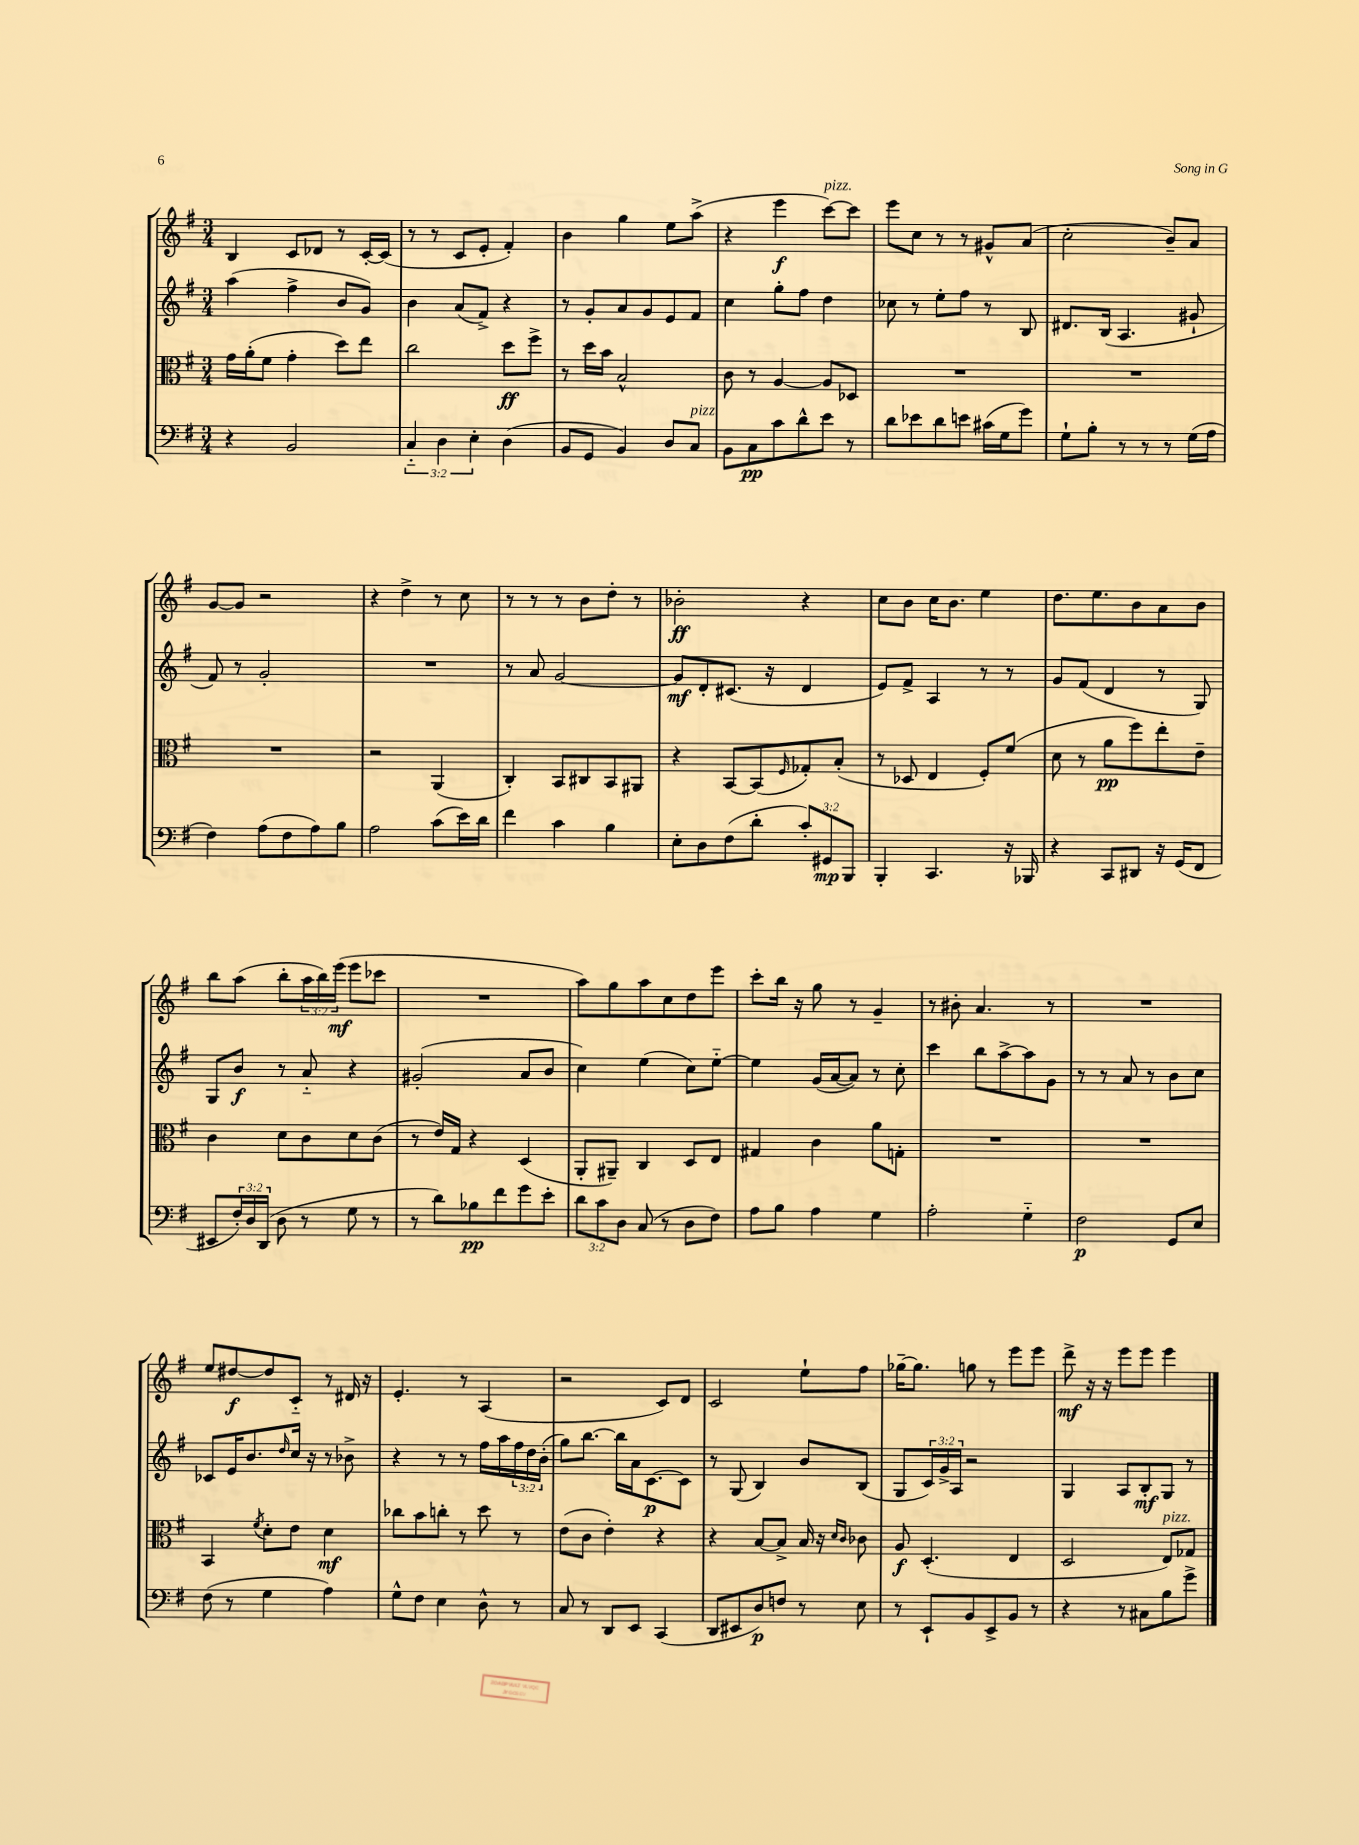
<<
\new StaffGroup <<
\new Staff = "s0" {
    \clef treble \key g \major \numericTimeSignature \time 3/4 \override Staff.TupletNumber.text = #tuplet-number::calc-fraction-text
    b4 c'8 des'8 r8 c'16~-. c'16( |
    r8 r8 c'8 e'8-. fis'4-.) |
    b'4 g''4 e''8 a''8->( |
    r4 e'''4\f c'''8~^\markup { \italic "pizz." }) c'''8 |
    e'''8 c''8 r8 r8 gis'8-^ a'8( |
    c''2-. b'8--) a'8 |
    g'8~ g'8 r2 |
    r4 d''4-> r8 c''8 |
    r8 r8 r8 b'8 d''8-. r8 |
    bes'2-.\ff r4 |
    c''8 b'8 c''16 b'8. e''4 |
    d''8. e''8. b'8 a'8 b'8 |
    b''8 a''8( b''8-. \tuplet 3/2 { a''16 b''16) e'''16\mf( } e'''8 ces'''8 |
    R2. |
    a''8) g''8 a''8 c''8 d''8 e'''8 |
    c'''8-. b''16 r16 g''8 r8 g'4-- |
    r8 bis'8-. a'4. r8 |
    R2. |
    e''8 dis''8~\f dis''8 c'8-_ r8 dis'16 r16 |
    e'4.-. r8 a4( |
    r2 c'8) d'8 |
    c'2 e''8-! fis''8 |
    ges''16~-- ges''8. g''8 r8 e'''8 e'''8 |
    d'''8->\mf r16 r16 e'''8 e'''8 e'''4 \bar "|." |
}
\new Staff = "s1" {
    \clef treble \key g \major \numericTimeSignature \time 3/4 \override Staff.TupletNumber.text = #tuplet-number::calc-fraction-text
    a''4( fis''4-> b'8 g'8) |
    b'4 a'8( fis'8->) r4 |
    r8 g'8-. a'8 g'8 e'8 fis'8 |
    c''4 g''8-. fis''8 d''4 |
    ces''8 r8 e''8-. fis''8 r8 b8 |
    dis'8. b16( a4. gis'8-! |
    fis'8) r8 g'2-. |
    R2. |
    r8 a'8 g'2~ |
    g'8\mf d'8-. cis'8.( r16 d'4 |
    e'8) fis'8-> a4 r8 r8 |
    g'8 fis'8( d'4 r8 g8) |
    g8 b'8\f r8 a'8-_ r4 |
    gis'2-.( a'8 b'8 |
    c''4) e''4( c''8) e''8~-_ |
    e''4 g'16( a'16~ a'8) r8 c''8-. |
    c'''4 b''8 a''8~-> a''8 g'8 |
    r8 r8 a'8 r8 b'8 c''8 |
    ces'8 e'16 b'8. \grace { d''16 } c''16 r16 r8 bes'8-> |
    r4 r8 r8 fis''16 a''16 \tuplet 3/2 { fis''16 d''16 b'16-.( } |
    g''8) b''8.~ b''16 a'16 c'8.~\p c'8 |
    r8 g8( b4) b'8 b8( |
    g8 \tuplet 3/2 { c'16) g'16-> a16 } r2 |
    g4 a8 b8-.\mf g8 r8 \bar "|." |
}
\new Staff = "s2" {
    \clef alto \key g \major \numericTimeSignature \time 3/4
    g'16 a'16-.( fis'8 g'4-. d''8) e''8 |
    c''2 d''8\ff fis''8-> |
    r8 d''16 b'16 b2-^ |
    c'8 r8 a4~ a8 des8 |
    R2. |
    R2. |
    R2. |
    r2 a,4( |
    c4-.) b,8 cis8 b,8 ais,8 |
    r4 b,8~ b,8( \grace { fis16 } ges8-.) b8-.( |
    r8 des8 e4 fis8-.) fis'8( |
    d'8 r8 a'8\pp fis''8) e''8-. e'8-- |
    c'4 d'8 c'8 d'8 c'8( |
    r8 e'16) g16 r4 d4( |
    a,8-. ais,8--) c4 d8 e8 |
    gis4 c'4 a'8 g8-. |
    R2. |
    R2. |
    b,4 \acciaccatura { fis'8 } d'8-. e'8 d'4\mf |
    ces''8 b'8 c''8-. r8 d''8 r8 |
    e'8( c'8 e'4-.) r4 |
    r4 b8~ b8-> b16 r16 \grace { d'16 c'16 } ces'8 |
    a8\f d4.-.( e4 |
    d2 e8^\markup { \italic "pizz." }) ges8 \bar "|." |
}
\new Staff = "s3" {
    \clef bass \key g \major \numericTimeSignature \time 3/4 \override Staff.TupletNumber.text = #tuplet-number::calc-fraction-text
    r4 b,2 |
    \tuplet 3/2 { c4-_ d4 e4-. } d4( |
    b,8 g,8 b,4) d8 c8^\markup { \italic "pizz." } |
    b,8 c8\pp c'8 d'8-^ e'8 r8 |
    d'8 ees'8 d'8 e'8 cis'16( g16 g'8) |
    g8-! b8-. r8 r8 r8 g16( a16 |
    fis4) a8( fis8 a8) b8 |
    a2 c'8( e'16) d'16 |
    fis'4 c'4 b4 |
    e8-. d8 fis8( d'8-. \tuplet 3/2 { c'8-.) gis,8\mp b,,8 } |
    b,,4-. c,4. r16 bes,,16 |
    r4 c,8 dis,8 r16 g,16( fis,8 |
    eis,8 \tuplet 3/2 { fis16-.) d16 d,16( } d8 r8 g8 r8 |
    r8 d'8) bes8\pp fis'8 g'8 e'8-. |
    \tuplet 3/2 { d'8 c'8 d8 } c8( r8 d8 fis8) |
    a8 b8 a4 g4 |
    a2-. g4-_ |
    fis2\p g,8 e8 |
    fis8( r8 g4 a4) |
    g8-^ fis8 e4 d8-^ r8 |
    c8 r8 d,8 e,8 c,4( |
    d,8 eis,8 d8\p) f8 r8 e8 |
    r8 e,8-! b,8 e,8-> b,8 r8 |
    r4 r8 cis8 b8 g'8-> \bar "|." |
}
>>
>>
\layout { \context { \Score \remove "Bar_number_engraver" } }
